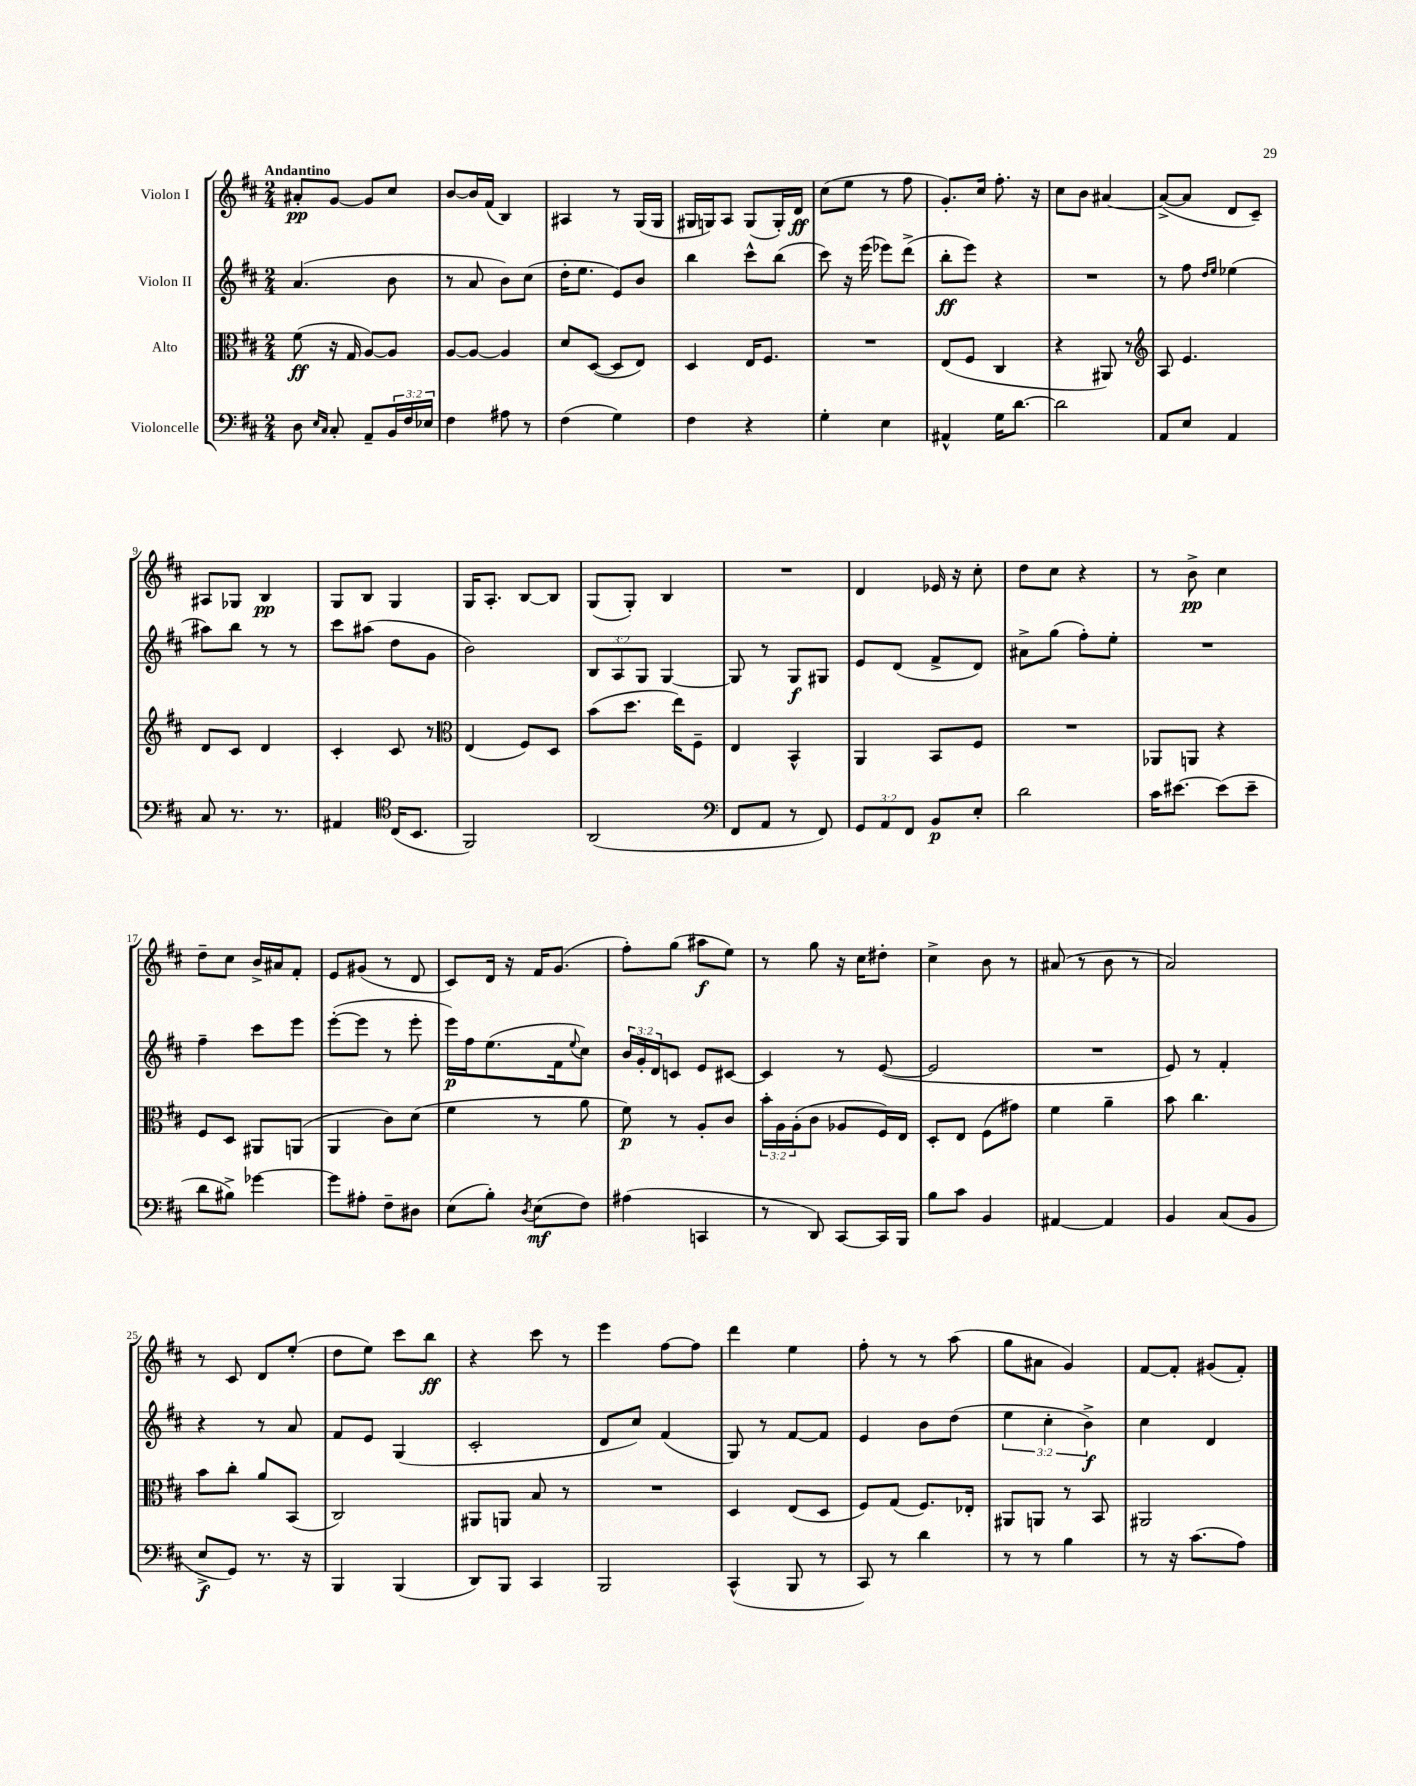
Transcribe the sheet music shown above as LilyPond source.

<<
\new StaffGroup <<
\new Staff = "s0" \with { instrumentName = "Violon I" } {
    \clef treble \key d \major \numericTimeSignature \time 2/4 \tempo "Andantino"
    ais'8-.\pp g'8~ g'8 cis''8 |
    b'8~ b'16 fis'16( b4) |
    ais4 r8 g16( g16 |
    gis16 g16) a8 g8( g16-.) d'16\ff |
    cis''8( e''8 r8 fis''8 |
    g'8.-.) cis''16 fis''8.-. r16 |
    cis''8 b'8 ais'4~ |
    ais'8~->( ais'8 d'8 cis'8--) |
    ais8 ges8 b4\pp |
    g8 b8 g4 |
    g16 a8.-. b8~ b8 |
    g8( g8-.) b4 |
    R2 |
    d'4 ees'16 r16 cis''8-. |
    d''8 cis''8 r4 |
    r8 b'8->\pp cis''4 |
    d''8-- cis''8 b'16-> ais'16 fis'8-. |
    e'8 gis'8( r8 d'8 |
    cis'8) d'16 r16 fis'16 g'8.( |
    fis''8-.) g''8( ais''8\f e''8) |
    r8 g''8 r16 cis''16 dis''8-. |
    cis''4-> b'8 r8 |
    ais'8( r8 b'8 r8 |
    a'2) |
    r8 cis'8 d'8 e''8-.( |
    d''8 e''8) cis'''8 b''8\ff |
    r4 cis'''8 r8 |
    e'''4 fis''8~ fis''8 |
    d'''4 e''4 |
    fis''8-. r8 r8 a''8( |
    g''8 ais'8 g'4) |
    fis'8~ fis'8-. gis'8( fis'8-.) \bar "|." |
}
\new Staff = "s1" \with { instrumentName = "Violon II" } {
    \clef treble \key d \major \numericTimeSignature \time 2/4 \override Staff.TupletNumber.text = #tuplet-number::calc-fraction-text
    a'4.( b'8 |
    r8 a'8 b'8) cis''8( |
    d''16-. e''8. e'8) b'8 |
    b''4 cis'''8-^ b''8( |
    cis'''8) r16 e'''16( ees'''8) d'''8->( |
    b''8-.\ff e'''8) r4 |
    R2 |
    r8 fis''8 \grace { d''16 e''16 } ees''4( |
    ais''8) b''8 r8 r8 |
    cis'''8 ais''8( d''8 g'8 |
    b'2) |
    \tuplet 3/2 { b8 a8 g8 } g4~ |
    g8 r8 g8\f gis8 |
    e'8 d'8( fis'8-> d'8) |
    ais'8-> g''8( fis''8-.) e''8-. |
    R2 |
    fis''4-- cis'''8 e'''8 |
    e'''8~-.( e'''8 r8 e'''8-. |
    e'''16\p) fis''16 e''8.( fis'16 \appoggiatura { e''8 } cis''8) |
    \tuplet 3/2 { b'16 g'16-. d'16 } c'8 e'8 cis'8~ |
    cis'4 r8 e'8~( |
    e'2 |
    R2 |
    e'8) r8 fis'4-. |
    r4 r8 a'8 |
    fis'8 e'8 g4( |
    cis'2-. |
    d'8 cis''8) fis'4( |
    g8) r8 fis'8~ fis'8 |
    e'4 b'8 d''8( |
    \tuplet 3/2 { e''4 cis''4-. b'4->\f) } |
    cis''4 d'4 \bar "|." |
}
\new Staff = "s2" \with { instrumentName = "Alto" } {
    \clef alto \key d \major \numericTimeSignature \time 2/4 \override Staff.TupletNumber.text = #tuplet-number::calc-fraction-text
    fis'8\ff( r16 g16 a8~) a8 |
    a8~ a8~ a4 |
    d'8 d8~( d8 e8) |
    d4 e16 fis8. |
    R2 |
    e8( fis8 cis4 |
    r4 ais,8) r8 |
    \clef treble a8 e'4. |
    d'8 cis'8 d'4 |
    cis'4-. cis'8 r8 |
    \clef alto e4( fis8) d8 |
    b'8( d''8. e''16) fis8-- |
    e4 b,4-^ |
    a,4 b,8 fis8 |
    R2 |
    aes,8 a,8 r4 |
    fis8 d8 ais,8 a,8( |
    a,4 cis'8) d'8( |
    fis'4 r8 a'8 |
    fis'8\p) r8 a8-. cis'8 |
    \tuplet 3/2 { b'16-. a16 a16-.( } cis'8 aes8 fis16) e16 |
    d8-. e8 fis8( gis'8) |
    fis'4 a'4-- |
    b'8 cis''4. |
    b'8 cis''8-. a'8 b,8( |
    cis2) |
    ais,8 a,8 b8 r8 |
    R2 |
    d4 e8( d8 |
    fis8) g8( fis8.) ees16-. |
    ais,8 a,8 r8 b,8 |
    ais,2 \bar "|." |
}
\new Staff = "s3" \with { instrumentName = "Violoncelle" } {
    \clef bass \key d \major \numericTimeSignature \time 2/4 \override Staff.TupletNumber.text = #tuplet-number::calc-fraction-text
    d8 \grace { e16 cis16 } cis8-. a,8-- \tuplet 3/2 { b,16 fis16 ees16 } |
    fis4 ais8 r8 |
    fis4( g4) |
    fis4 r4 |
    g4-. e4 |
    ais,4-^ g16 d'8.~ |
    d'2 |
    a,8 e8 a,4 |
    cis8 r8. r8. |
    ais,4 \clef tenor cis16( b,8. |
    fis,2) |
    a,2( |
    \clef bass fis,8 a,8 r8 fis,8) |
    \tuplet 3/2 { g,8 a,8 fis,8 } b,8\p e8-. |
    d'2 |
    cis'16 eis'8.~ eis'8( eis'8-- |
    d'8 bis8->) ges'4~ |
    ges'8 ais8-. fis8-- dis8 |
    e8( b8-.) \acciaccatura { d8 } e8\mf( fis8) |
    ais4( c,4 |
    r8 d,8) cis,8~ cis,16 b,,16 |
    b8 cis'8 b,4 |
    ais,4~ ais,4 |
    b,4 cis8( b,8 |
    e8->\f g,8) r8. r16 |
    b,,4 b,,4( |
    d,8) b,,8 cis,4 |
    b,,2 |
    cis,4-^( b,,8 r8 |
    cis,8) r8 d'4 |
    r8 r8 b4 |
    r8 r16 cis'8.( a8) \bar "|." |
}
>>
>>
